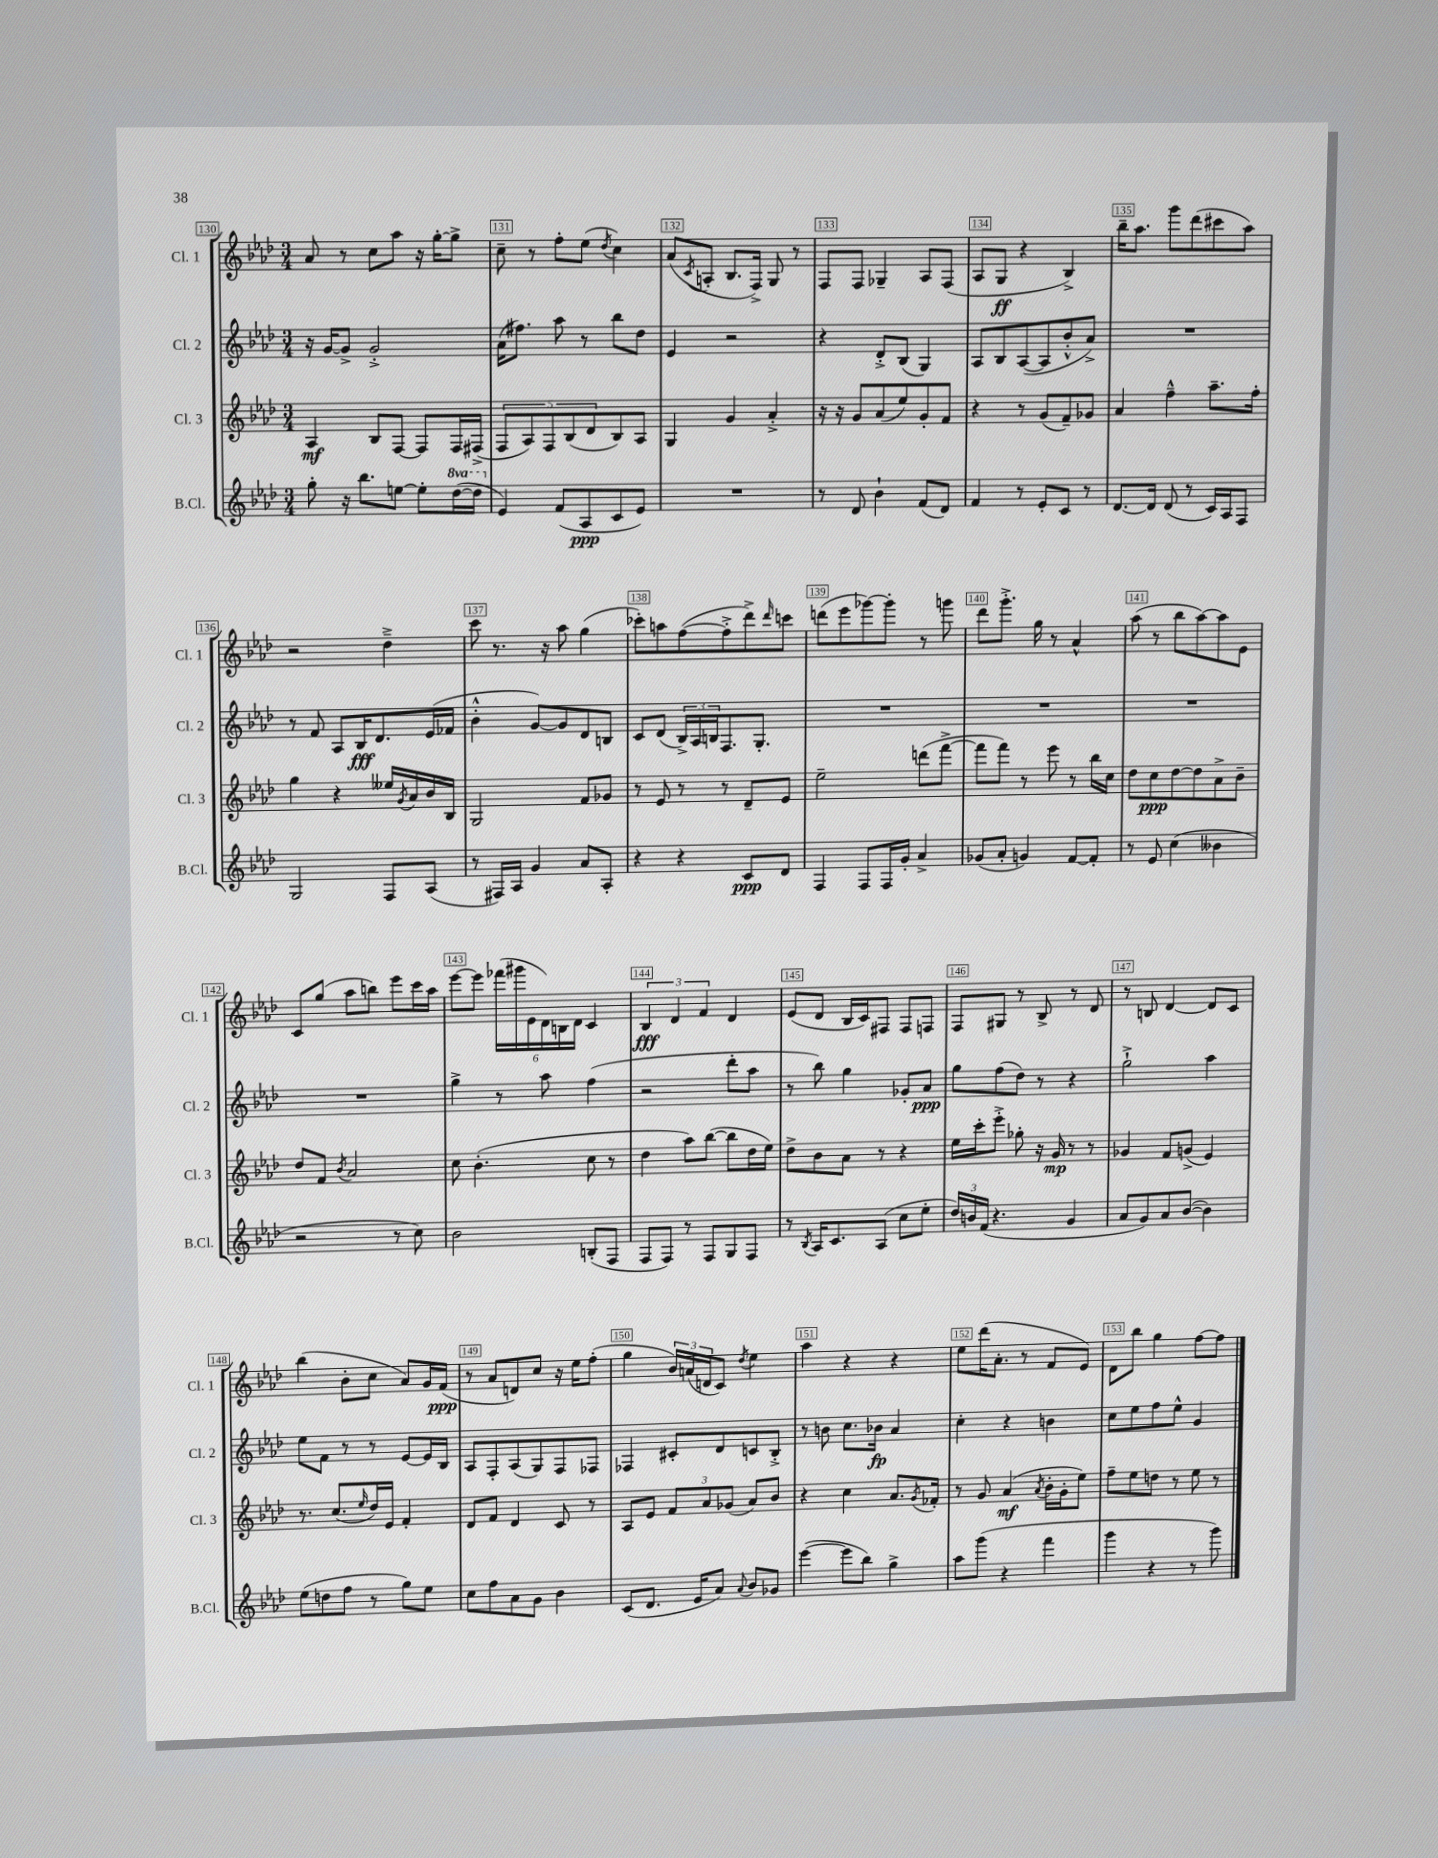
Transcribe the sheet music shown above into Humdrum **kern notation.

**kern	**dynam	**kern	**dynam	**kern	**dynam	**kern	**dynam
*part4	*part4	*part3	*part3	*part2	*part2	*part1	*part1
*staff4	*staff4	*staff3	*staff3	*staff2	*staff2	*staff1	*staff1
*I"B.Cl.	*	*I"Cl. 3	*	*I"Cl. 2	*	*I"Cl. 1	*
*I'B.Cl.	*	*I'Cl. 3	*	*I'Cl. 2	*	*I'Cl. 1	*
*clefG2	*	*clefG2	*	*clefG2	*	*clefG2	*
*k[b-e-a-d-]	*	*k[b-e-a-d-]	*	*k[b-e-a-d-]	*	*k[b-e-a-d-]	*
*M3/4	*	*M3/4	*	*M3/4	*	*M3/4	*
=130	=130	=130	=130	=130	=130	=130	=130
8gg'\	.	4A-/	mf	16r	.	8a-/	.
.	.	.	.	[16g/KL	.	.	.
16r	.	.	.	8g^/J]	.	8r	.
8.bb-\L	.	.	.	.	.	.	.
.	.	8B-/L	.	2g'^/	.	8cc\L	.
[8een\J	.	[8F/J	.	.	.	8aa-\J	.
8ee'\L]	.	8F/L]	.	.	.	16r	.
.	.	.	.	.	.	[16gg'\KL	.
*8va	*	*	*	*	*	*	*
([16ddd-\L	.	16F/L	.	.	.	8gg^\J]	.
16ddd-\JJ]	.	(16F#X^/JJ	.	.	.	.	.
=131	=131	=131	=131	=131	=131	=131	=131
*X8va	*	*	*	*	*	*	*
4e-/)	.	10F/L	.	(16a-\KL	.	8cc~\	.
.	.	.	.	8.ff#X\J)	.	.	.
.	.	10A-/)	.	.	.	.	.
.	.	.	.	.	.	8r	.
.	.	10F/	.	.	.	.	.
(8f/L	.	.	.	8aa-\	.	8ff'\L	.
.	.	(10B-/	.	.	.	.	.
8A-/	ppp	.	.	8r	.	(8ee-\J	.
.	.	10d-/	.	.	.	.	.
.	.	.	.	.	.	8qdd-/	.
8c/	.	8B-/)	.	8bb-\L	.	4cc\)	.
8e-/J)	.	8A-/J	.	8dd-\J	.	.	.
=132	=132	=132	=132	=132	=132	=132	=132
2.r	.	4G/	.	4e-/	.	(8a-/L	.
.	.	.	.	.	.	8qc/	.
.	.	.	.	.	.	8An'/J	.
.	.	4g/	.	2r	.	8.B-/L	.
.	.	.	.	.	.	16F^/Jk)	.
.	.	4a-'^/	.	.	.	8G/	.
.	.	.	.	.	.	8r	.
=133	=133	=133	=133	=133	=133	=133	=133
8r	.	16r	.	4r	.	8F/L	.
.	.	16r	.	.	.	.	.
8d-/	.	8g/L	.	.	.	8F/J	.
4b-`\	.	(8a-/	.	8d-'^/L	.	4G-X~/	.
.	.	8ee-/)	.	(8B-/J	.	.	.
(8f/L	.	8g'/	.	4G/)	.	8A-/L	.
8d-/J)	.	8f/J	.	.	.	(8F/J	.
=134	=134	=134	=134	=134	=134	=134	=134
4f/	.	4r	.	8A-/L	.	8A-/L	.
.	.	.	.	8B-/	.	8G/J	ff
8r	.	8r	.	([8A-/	.	4r	.
8e-'/L	.	(8g/L	.	8A-/]	.	.	.
8c/J	.	8f~/)	.	8b-'^^/	.	4B-^/)	.
8r	.	8g-X/J	.	8a-^/J)	.	.	.
=135	=135	=135	=135	=135	=135	=135	=135
[8.d-/L	.	4a-/	.	2.r	.	16bb-~\KL	.
.	.	.	.	.	.	8.aa-\J	.
16d-/Jk]	.	.	.	.	.	.	.
(8d-/	.	4ff~^^\	.	.	.	8ggg\L	.
8r	.	.	.	.	.	(8ddd-\	.
16c/LL)	.	8.aa-~\L	.	.	.	8ccc#X\	.
16A-/J	.	.	.	.	.	.	.
8F/J	.	.	.	.	.	8aa-\J)	.
.	.	16ff'\Jk	.	.	.	.	.
!!LO:LB:g=z
=136	=136	=136	=136	=136	=136	=136	=136
2G/	.	4gg\	.	8r	.	2r	.
.	.	.	.	8f/	.	.	.
.	.	4r	.	8A-/L	.	.	.
.	.	.	.	16B-/K	fff	.	.
.	.	.	.	8.d-/	.	.	.
8F/L	.	16ee--X/LL	.	.	.	4dd-~^\	.
.	.	8qg/	.	.	.	.	.
.	.	16a-/	.	.	.	.	.
(8A-/J	.	16b-/	.	(16e-/L	.	.	.
.	.	16B-/JJ	.	16f-X/JJ	.	.	.
=137	=137	=137	=137	=137	=137	=137	=137
8r	.	2G/	.	4b-'^^\	.	8ccc\	.
16F#X/LL)	.	.	.	.	.	8.r	.
16A-/JJ	.	.	.	.	.	.	.
4g/	.	.	.	[8g/L)	.	.	.
.	.	.	.	.	.	16r	.
.	.	.	.	8g/]	.	8aa-\	.
8a-/L	.	8f/L	.	8d-/	.	(4gg\	.
8A-'/J	.	8g-X/J	.	8Bn/J	.	.	.
=138	=138	=138	=138	=138	=138	=138	=138
4r	.	8r	.	8c/L	.	8ccc-X'\L)	.
.	.	8e-/	.	(8d-/J	.	8aan\	.
4r	.	8r	.	24B-^/LL)	.	([8ff\	.
.	.	.	.	24A-/	.	.	.
.	.	.	.	24Bn/J	.	.	.
.	.	8r	.	8.F/	.	8ff'^\]	.
8c/L	ppp	8d-~/L	.	.	.	8ddd-^\)	.
.	.	.	.	8.G'/J	.	.	.
.	.	.	.	.	.	16qqddd-/	.
8d-/J	.	8e-/J	.	.	.	8cccn\J	.
=139	=139	=139	=139	=139	=139	=139	=139
4F/	.	2ee-~\	.	2.r	.	(8dddn\L	.
.	.	.	.	.	.	8eee-\	.
8F/L	.	.	.	.	.	[8ggg-X\)	.
16F/L	.	.	.	.	.	8ggg-'\J]	.
16g'/JJ	.	.	.	.	.	.	.
4a-^/	.	(8dddn\L	.	.	.	8r	.
.	.	[8fff^\J	.	.	.	8gggn\	.
=140	=140	=140	=140	=140	=140	=140	=140
(8g-X/L	.	8fff\L]	.	2.r	.	8ddd-\L	.
8a-'/J	.	8fff\J)	.	.	.	8.ggg'^\J	.
4gn/)	.	8r	.	.	.	.	.
.	.	.	.	.	.	16gg\	.
.	.	8eee-\	.	.	.	8r	.
[8f/L	.	8r	.	.	.	4a-^^/	.
8f'/J]	.	16bb-\LL	.	.	.	.	.
.	.	16cc\JJ	.	.	.	.	.
=141	=141	=141	=141	=141	=141	=141	=141
8r	.	8dd-\L	.	2.r	.	(8aa-\	.
8e-/	.	8cc\	ppp	.	.	8r	.
(4cc\	.	[8dd-\	.	.	.	8bb-\L	.
.	.	8dd-\]	.	.	.	[8aa-\)	.
4b--X\	.	8a-^\	.	.	.	8aa-\]	.
.	.	8b-~\J	.	.	.	8e-\J	.
!!LO:LB:g=z
=142	=142	=142	=142	=142	=142	=142	=142
2r	.	8dd-/L	.	2.r	.	8c/L	.
.	.	8f/J	.	.	.	(8gg/J	.
.	.	8qb-/	.	.	.	.	.
.	.	2a-/	.	.	.	8aa-\L	.
.	.	.	.	.	.	8bbn\J)	.
8r	.	.	.	.	.	8eee-\L	.
8cc\)	.	.	.	.	.	16ccc\L	.
.	.	.	.	.	.	16aa-\JJ	.
=143	=143	=143	=143	=143	=143	=143	=143
2b-\	.	8cc\	.	4gg^\	.	[8eee-\L	.
.	.	(4.b-'\	.	.	.	8eee-\J]	.
.	.	.	.	8r	.	(24fff-X\LL	.
.	.	.	.	.	.	24ggg#X\	.
.	.	.	.	.	.	24e-\	.
.	.	.	.	8aa-\	.	24d-\)	.
.	.	.	.	.	.	24Bn\	.
.	.	.	.	.	.	24d-\JJ	.
(8Bn'/L	.	8cc\	.	(4ff\	.	4c/	.
8F/J	.	8r	.	.	.	.	.
=144	=144	=144	=144	=144	=144	=144	=144
8F/L	.	4dd-\	.	2r	.	6B-/	fff
8F/J)	.	.	.	.	.	.	.
.	.	.	.	.	.	6d-/	.
8r	.	8aa-\L)	.	.	.	.	.
.	.	.	.	.	.	6f/	.
8F/L	.	([8bb-\J	.	.	.	.	.
8G/	.	8bb-\L]	.	8ddd-'\L	.	4d-/	.
8F/J	.	16dd-\L	.	8aa-\J	.	.	.
.	.	16ee-\JJ)	.	.	.	.	.
=145	=145	=145	=145	=145	=145	=145	=145
8r	.	8dd-^\L	.	8r	.	(8e-/L	.
8qB-/	.	.	.	.	.	.	.
16A-/KL	.	8b-\	.	8bb-\)	.	8d-/J	.
8.c/	.	.	.	.	.	.	.
.	.	8a-\J	.	4gg\	.	16B-/LL	.
.	.	.	.	.	.	16c/J)	.
(8A-/J	.	8r	.	.	.	8F#X/J	.
8cc\L	.	4r	.	8g-X'/L	.	8F#/L	.
8ee-'\J	.	.	.	8a-/J	ppp	8Fn/J	.
=146	=146	=146	=146	=146	=146	=146	=146
24dd-/LL)	.	16ee-\LL	.	8gg\L	.	8F/L	.
24bn/	.	.	.	.	.	.	.
.	.	16ccc'\J	.	.	.	.	.
(24f/JJ	.	.	.	.	.	.	.
4.r	.	8eee-'^\J	.	(8ff\	.	8G#X/J	.
.	.	8gg-X'\	.	8dd-\J)	.	8r	.
.	.	16r	.	8r	.	8B-^/	.
.	.	16g/	mp	.	.	.	.
4g/	.	8r	.	4r	.	8r	.
.	.	8r	.	.	.	8d-/	.
=147	=147	=147	=147	=147	=147	=147	=147
8a-/L	.	4g-X/	.	2gg`^\	.	8r	.
8g/)	.	.	.	.	.	8Bn/	.
8a-/	.	8f/L	.	.	.	[4d-/	.
([8b-/J	.	(8gn^/J	.	.	.	.	.
4b-\])	.	4e-/)	.	4aa-\	.	8d-/L]	.
.	.	.	.	.	.	8c/J	.
!!LO:LB:g=z
=148	=148	=148	=148	=148	=148	=148	=148
(8ee-\L	.	8.r	.	8ee-\L	.	(4bb-\	.
8ddn\	.	.	.	8f\J	.	.	.
.	.	(8.cc/L	.	.	.	.	.
8ff\J	.	.	.	8r	.	8b-'\L	.
.	.	16qqee-/	.	.	.	.	.
8r	.	16dd-/L)	.	8r	.	8cc\J	.
.	.	16e-/JJ	.	.	.	.	.
8gg\L)	.	4f'/	.	[8e-/L	.	8a-/L)	.
8ee-\J	.	.	.	16e-/L]	.	16g/L	.
.	.	.	.	16B-/JJ	.	(16f/JJ	ppp
=149	=149	=149	=149	=149	=149	=149	=149
8cc\L	.	8d-/L	.	8A-/L	.	8r	.
8ff\	.	8f/J	.	8F'/	.	8a-/L	.
8a-\	.	4d-/	.	(8A-/	.	8dn/)	.
8g\J	.	.	.	8G/)	.	8cc/J	.
4b-\	.	8c/	.	8F/	.	16r	.
.	.	.	.	.	.	16ee-\KL	.
.	.	8r	.	8F-X/J	.	(8ff'\J	.
=150	=150	=150	=150	=150	=150	=150	=150
(8c/L	.	8A-/L	.	4F-X/	.	4gg\	.
8.d-/J	.	8e-/J	.	.	.	.	.
.	.	12f/L	.	8c#X'/L	.	24b-/LL)	.
.	.	.	.	.	.	(24an/	.
16e-/KL	.	.	.	.	.	.	.
.	.	12a-/	.	.	.	24dn/J	.
8a-/J)	.	.	.	8d-/	.	8c/J)	.
.	.	(12g-X/J	.	.	.	.	.
8qqa-/	.	.	.	.	.	8qdd-/	.
8b-/L	.	8a-/L)	.	8cn/	.	4ee-\	.
8g-X/J	.	8b-/J	.	8B-'^/J	.	.	.
=151	=151	=151	=151	=151	=151	=151	=151
([4eee-\	.	4r	.	8r	.	4aa-\	.
.	.	.	.	8bn\	.	.	.
8eee-\L]	.	4cc\	.	8.cc\L	.	4r	.
8bb-\J)	.	.	.	.	.	.	.
.	.	.	.	16b-X\Jk	fp	.	.
4gg^\	.	8.a-/L	.	4a-/	.	4r	.
.	.	8qg/	.	.	.	.	.
.	.	16f-X'/Jk	.	.	.	.	.
=152	=152	=152	=152	=152	=152	=152	=152
8aa-\L	.	8r	.	4cc'\	.	8ee-\L	.
(8ggg\J	.	8g/	.	.	.	(16ddd-\K	.
.	.	.	.	.	.	8.a-'\J	.
4r	.	(4a-/	mf	4r	.	.	.
.	.	.	.	.	.	8r	.
.	.	8qa-/	.	.	.	.	.
4fff\	.	16b-'\LL	.	4bn\	.	8f/L	.
.	.	16g'\J	.	.	.	.	.
.	.	8ee-\J)	.	.	.	8e-/J)	.
=153	=153	=153	=153	=153	=153	=153	=153
4ggg\	.	8ff~\L	.	8cc\L	.	8d-\L	.
.	.	8ee-\	.	8ee-\	.	8bb-\J	.
4r	.	8ddn\J	.	8ff\	.	4gg\	.
.	.	8r	.	8ee-^^\J	.	.	.
8r	.	8ee-\	.	4g/	.	[8ff\L	.
8ggg\)	.	8r	.	.	.	8ff\J]	.
==	==	==	==	==	==	==	==
*-	*-	*-	*-	*-	*-	*-	*-
